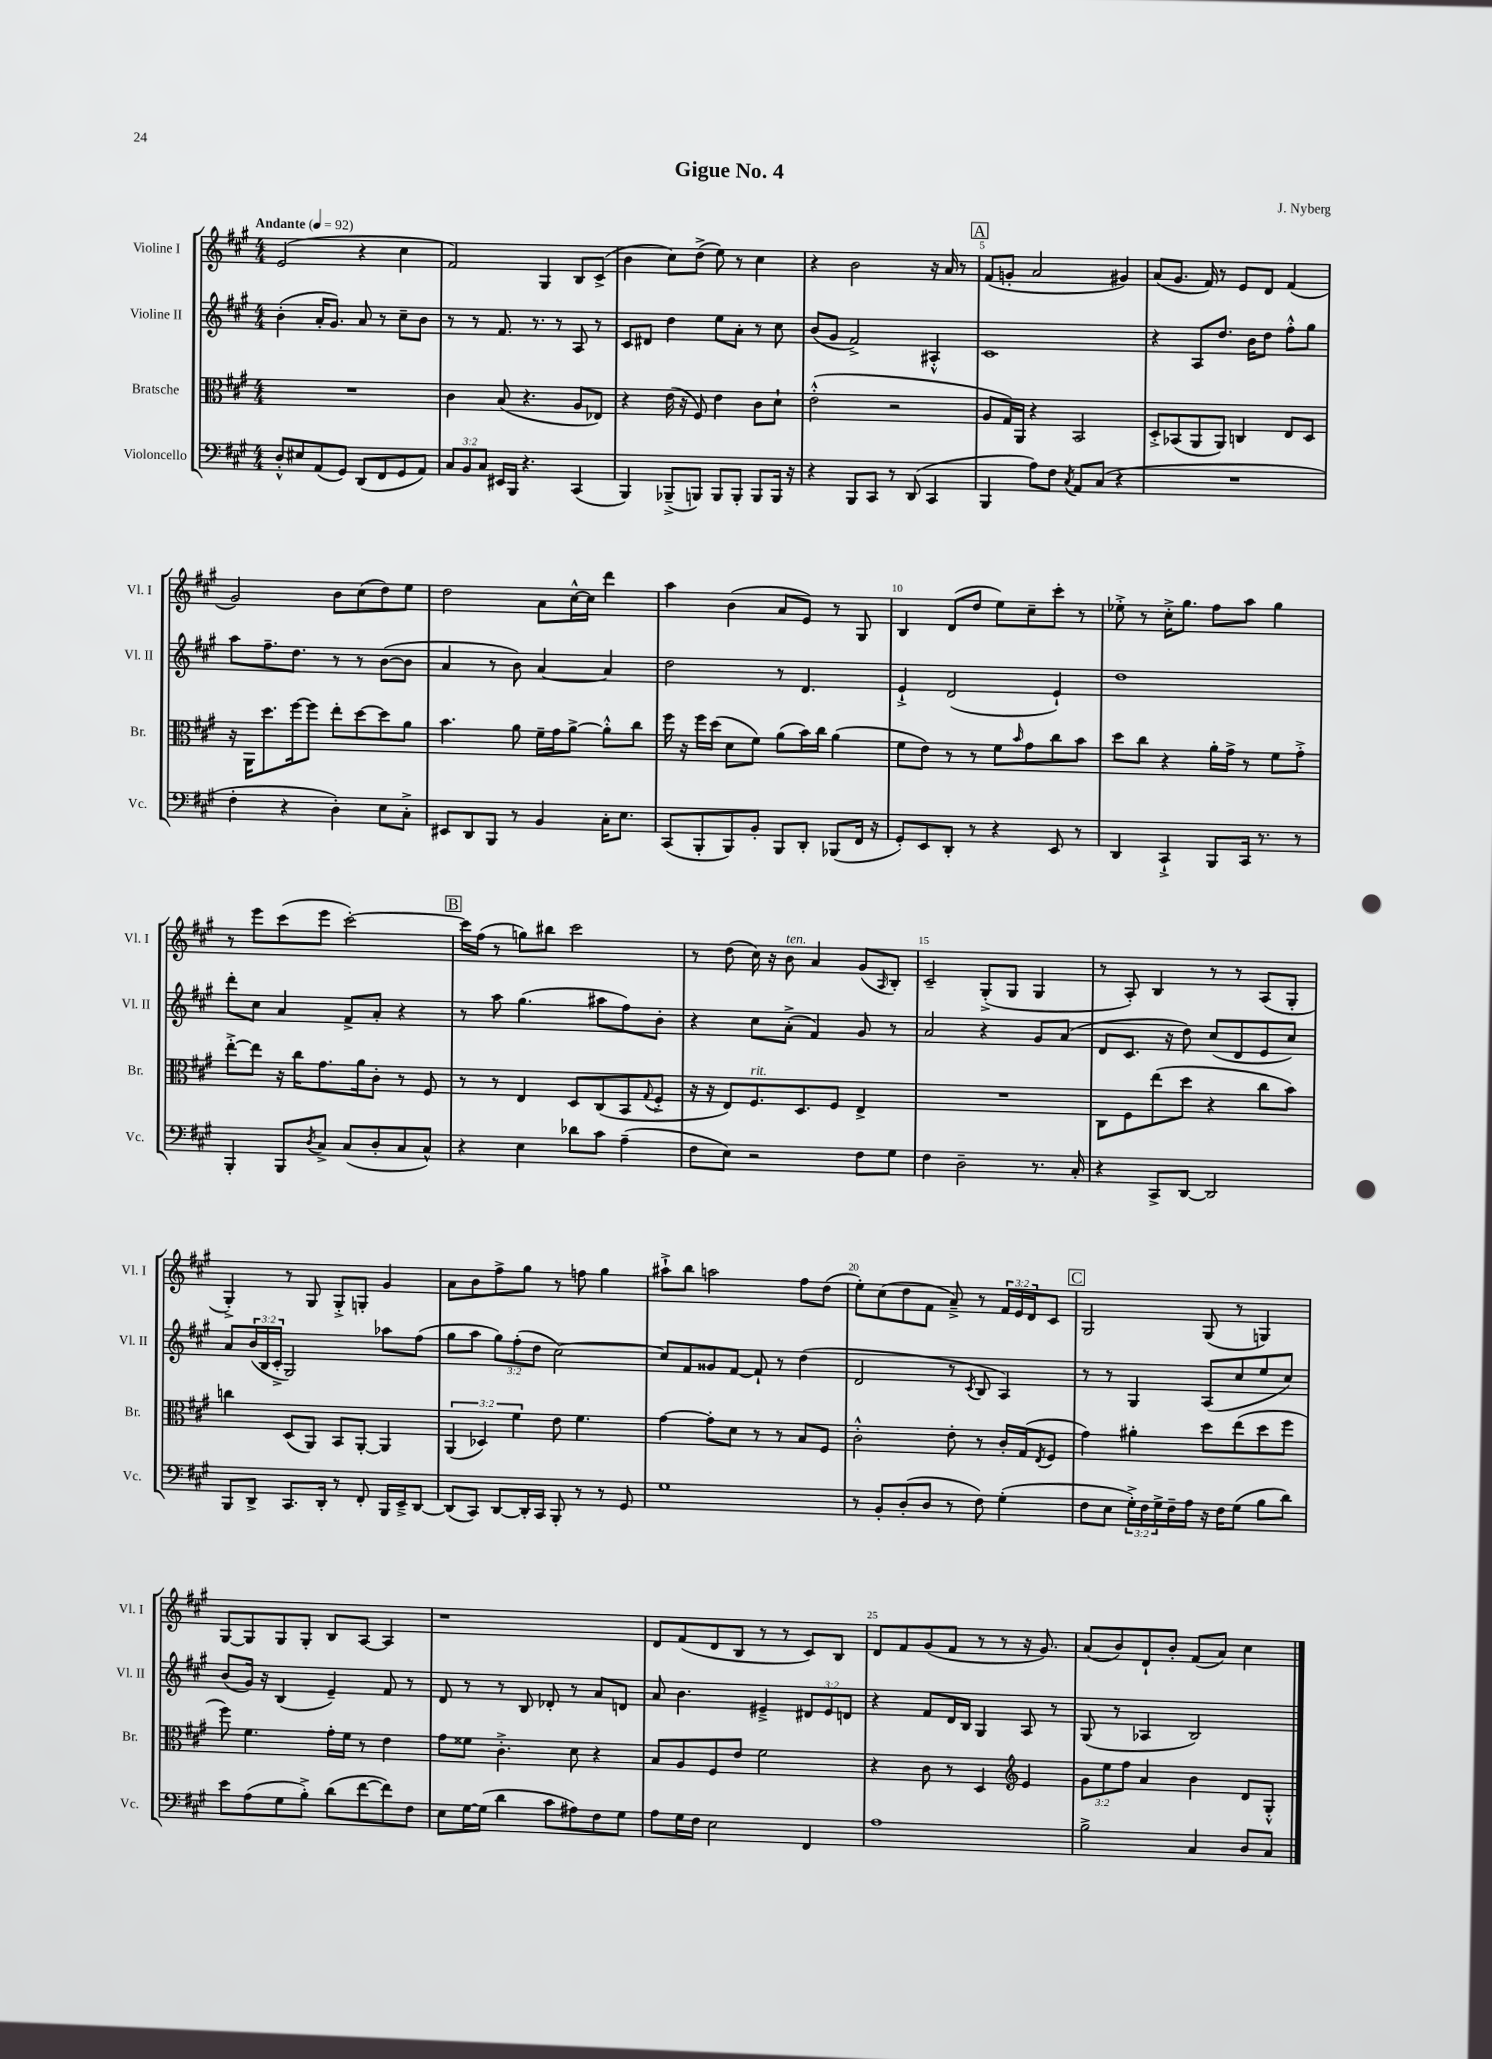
\header { title = "Gigue No. 4" composer = "J. Nyberg" }
<<
\new StaffGroup <<
\new Staff = "s0" \with { instrumentName = "Violine I" shortInstrumentName = "Vl. I" } {
    \clef treble \key a \major \numericTimeSignature \time 4/4 \override Staff.TupletNumber.text = #tuplet-number::calc-fraction-text \tempo "Andante" 4 = 92
    e'2( r4 cis''4 |
    fis'2) gis4 b8 cis'8->( |
    b'4 cis''8) d''8->( e''8) r8 cis''4 |
    r4 b'2 r16 a'16 r8 |
    \mark \markup { \box "A" } fis'8( g'8-. a'2 gis'4) |
    a'8( gis'8. fis'16) r8 e'8 d'8 fis'4( |
    gis'2) b'8 cis''8( d''8) e''8 |
    d''2 a'8 cis''16~-^ cis''16 d'''4 |
    a''4 b'4( a'8 e'8) r8 gis8 |
    b4 d'8( d''8 e''8) cis''8-- cis'''8-. r8 |
    ees''8-.-> r8 cis''16-.-> gis''8. fis''8 a''8 gis''4 |
    r8 e'''8 cis'''8( e'''8 cis'''2~-.) |
    \mark \markup { \box "B" } cis'''16 fis''16( r8 g''8) bis''8 cis'''2 |
    r8 d''8( cis''16) r16 b'8^\markup { \italic "ten." } a'4 gis'8( \grace { a16 } b8-.) |
    cis'2-- gis8-.->( gis8 gis4 |
    r8 a8-.) b4 r8 r8 a8( gis8-. |
    gis4-.->) r8 gis8 gis8-.-> g8-. gis'4 |
    a'8 b'8 fis''8-> gis''8 r8 f''8 gis''4 |
    ais''8-!-> b''8 a''2 fis''8 d''8( |
    e''8-.) cis''8( d''8 fis'8 a'8--->) r8 \tuplet 3/2 { fis'16 e'16 d'16 } cis'8 |
    \mark \markup { \box "C" } gis2 gis8( r8 g4) |
    gis8~ gis8 gis8 gis8-. b8 a8~ a4 |
    r1 |
    d'8 fis'8( d'8 b8 r8 r8 cis'8) b8 |
    d'8 fis'8 gis'8( fis'8 r8 r8 r16 gis'8.) |
    a'8( b'8) d'8-! b'8-. fis'8( a'8) cis''4 \bar "|." |
}
\new Staff = "s1" \with { instrumentName = "Violine II" shortInstrumentName = "Vl. II" } {
    \clef treble \key a \major \numericTimeSignature \time 4/4 \override Staff.TupletNumber.text = #tuplet-number::calc-fraction-text
    b'4-.( a'16-. gis'8.) a'8 r8 cis''8-- b'8 |
    r8 r8 fis'8. r8. r8 a8 r8 |
    cis'8 dis'8 d''4 e''8 a'8-. r8 cis''8 |
    b'8( gis'8 fis'2->) ais4-.-^ |
    \mark \markup { \box "A" } cis'1 |
    r4 a8 d''8. b'16 d''8 fis''8-.-^ gis''8 |
    a''8 fis''8.-- d''8. r8 r8 b'8~( b'8 |
    a'4 r8 b'8) a'4~ a'4 |
    d''2 r8 d'4. |
    e'4-!-> d'2( e'4-!) |
    d''1 |
    d'''8-. cis''8 a'4 fis'8-> a'8-. r4 |
    \mark \markup { \box "B" } r8 a''8 gis''4.( ais''8 fis''8) b'8-. |
    r4 cis''8 a'8-.->( fis'4) gis'8 r8 |
    a'2 r4 gis'8 a'8( |
    d'8 cis'8. r16 d''8) cis''8( d'8 e'8 cis''8) |
    a'8 \tuplet 3/2 { b'16( b16 cis'16-.-> } gis2) aes''8 fis''8( |
    gis''8 a''8 \tuplet 3/2 { gis''8) fis''8-.( d''8 } cis''2~) |
    cis''8 fis'8 gisis'8 fis'8~ fis'8-! r8 d''4( |
    d'2 r8 \acciaccatura { cis'8 } b8 a4) |
    \mark \markup { \box "C" } r8 r8 gis4 a8( cis''8 e''8 cis''8) |
    b'8( gis'16) r16 b4( e'4--) fis'8 r8 |
    d'8 r8 r8 b8 des'8-. r8 a'8 d'8 |
    a'8 b'4. eis'4---> \tuplet 3/2 { dis'8 eis'8 d'8 } |
    r4 fis'8 d'16 b16 gis4 a8 r8 |
    gis8( r8 aes4 b2) \bar "|." |
}
\new Staff = "s2" \with { instrumentName = "Bratsche" shortInstrumentName = "Br." } {
    \clef alto \key a \major \numericTimeSignature \time 4/4 \override Staff.TupletNumber.text = #tuplet-number::calc-fraction-text
    R1 |
    cis'4 b8( r4. a8 ees8) |
    r4 e'16( r16 fis8) e'4 cis'8 d'8-! |
    e'2-.-^( r2 |
    \mark \markup { \box "A" } a8 gis16) a,16 r4 b,2 |
    d8-.-> bes,8( a,8 a,8) c4 e8 d8 |
    r16 a,16 d''8. fis''16~ fis''8 e''8-. d''8~ d''8 a'8 |
    b'4. a'8 fis'16-- gis'16 a'8~-> a'8-.-^ cis''8 |
    fis''16 r16 fis''16 d''16( d'8 fis'8) a'8( b'16) cis''16 a'4( |
    fis'8 e'8) r8 r8 fis'8 \grace { b'16 } gis'8 cis''8 b'8 |
    d''8 cis''8 r4 a'16-. gis'16-> r8 fis'8 gis'8-.-> |
    e''8~-.-> e''8 r16 cis''16 gis'8. a'16 cis'8-. r8 fis8 |
    \mark \markup { \box "B" } r8 r8 e4 d8 cis8( b,8 \appoggiatura { gis8 } fis8-.-> |
    r16 r16 e8) fis8.^\markup { \italic "rit." } d8. fis8 e4-> |
    R1 |
    cis8 fis8 e''8( d''8 r4 cis''8 b'8) |
    c''4 d8( a,8) b,8 a,8~-. a,4 |
    \tuplet 3/2 { a,4( des4) fis'4 } e'8 fis'4. |
    gis'4~ gis'8-. d'8 r8 r8 b8 fis8 |
    cis'2-.-^ e'8-. r8 cis'16-. gis16( \acciaccatura { e8 } fis8 |
    \mark \markup { \box "C" } gis'4) ais'4-. d''8 e''8( d''8 fis''8 |
    fis''8) fis'4. gis'16-. fis'16 r8 e'4 |
    gis'8 fisis'8 cis'4.-.-> d'8 r4 |
    b8 a8 fis8 e'8 fis'2 |
    r4 cis'8 r8 d4 \clef treble e'4 |
    \tuplet 3/2 { gis'8 e''8 fis''8 } a'4 b'4 d'8 gis8-.-^ \bar "|." |
}
\new Staff = "s3" \with { instrumentName = "Violoncello" shortInstrumentName = "Vc." } {
    \clef bass \key a \major \numericTimeSignature \time 4/4 \override Staff.TupletNumber.text = #tuplet-number::calc-fraction-text
    d8-.-^ eis8 a,8( gis,8) d,8( fis,8 gis,8 a,8) |
    \tuplet 3/2 { cis8 b,8 cis8 } eis,16 b,,16 r4. cis,4( |
    b,,4) bes,,8--->( b,,8) b,,8 b,,8-. b,,8 b,,16 r16 |
    r4 b,,8 cis,8 r8 d,8( cis,4 |
    \mark \markup { \box "A" } b,,4 a8) fis8 \acciaccatura { cis8 } a,8 cis8( r4 |
    R1 |
    fis4-. r4 d4-.) e8 cis8-.-> |
    eis,8 d,8 b,,8 r8 b,4 cis16-. e8. |
    cis,8( b,,8-. b,,8) b,8-. b,,8 d,8-. bes,,8( fis,16 r16 |
    gis,8-.) e,8 d,8-. r8 r4 e,8 r8 |
    d,4 cis,4-!-> b,,8 cis,16 r8. r8 |
    b,,4-. b,,8 \acciaccatura { d8 } cis8-> cis8( d8-. cis8 cis8-^) |
    \mark \markup { \box "B" } r4 e4 des'8 cis'8 a4--( |
    fis8 e8) r2 fis8 gis8 |
    fis4 d2-- r8. cis16-. |
    r4 cis,8-> d,8~ d,2 |
    b,,8 d,8-> cis,8. d,16-. r8 fis,8-. b,,16 e,16---> d,8~ |
    d,8( cis,8) d,8~ d,16-. cis,16 b,,8-. r8 r8 gis,8 |
    gis1 |
    r8 b,8-. d8-.( d8 r8 fis8) gis4-.( |
    \mark \markup { \box "C" } fis8 e8 \tuplet 3/2 { gis16-.->) fis16 gis16-> } fis16-- a16 r16 fis16 gis8( b8 d'8) |
    e'8 a8( gis8 b8-.->) d'8( fis'8~ fis'8) fis8 |
    e8 gis16~ gis16( d'4 cis'8 ais8) fis8 gis8 |
    a8 gis16 fis16 e2 fis,4 |
    a1 |
    b2-> cis4 d8 cis8 \bar "|." |
}
>>
>>
\layout { \context { \Score \override BarNumber.break-visibility = ##(#f #t #t) barNumberVisibility = #(every-nth-bar-number-visible 5) } }
